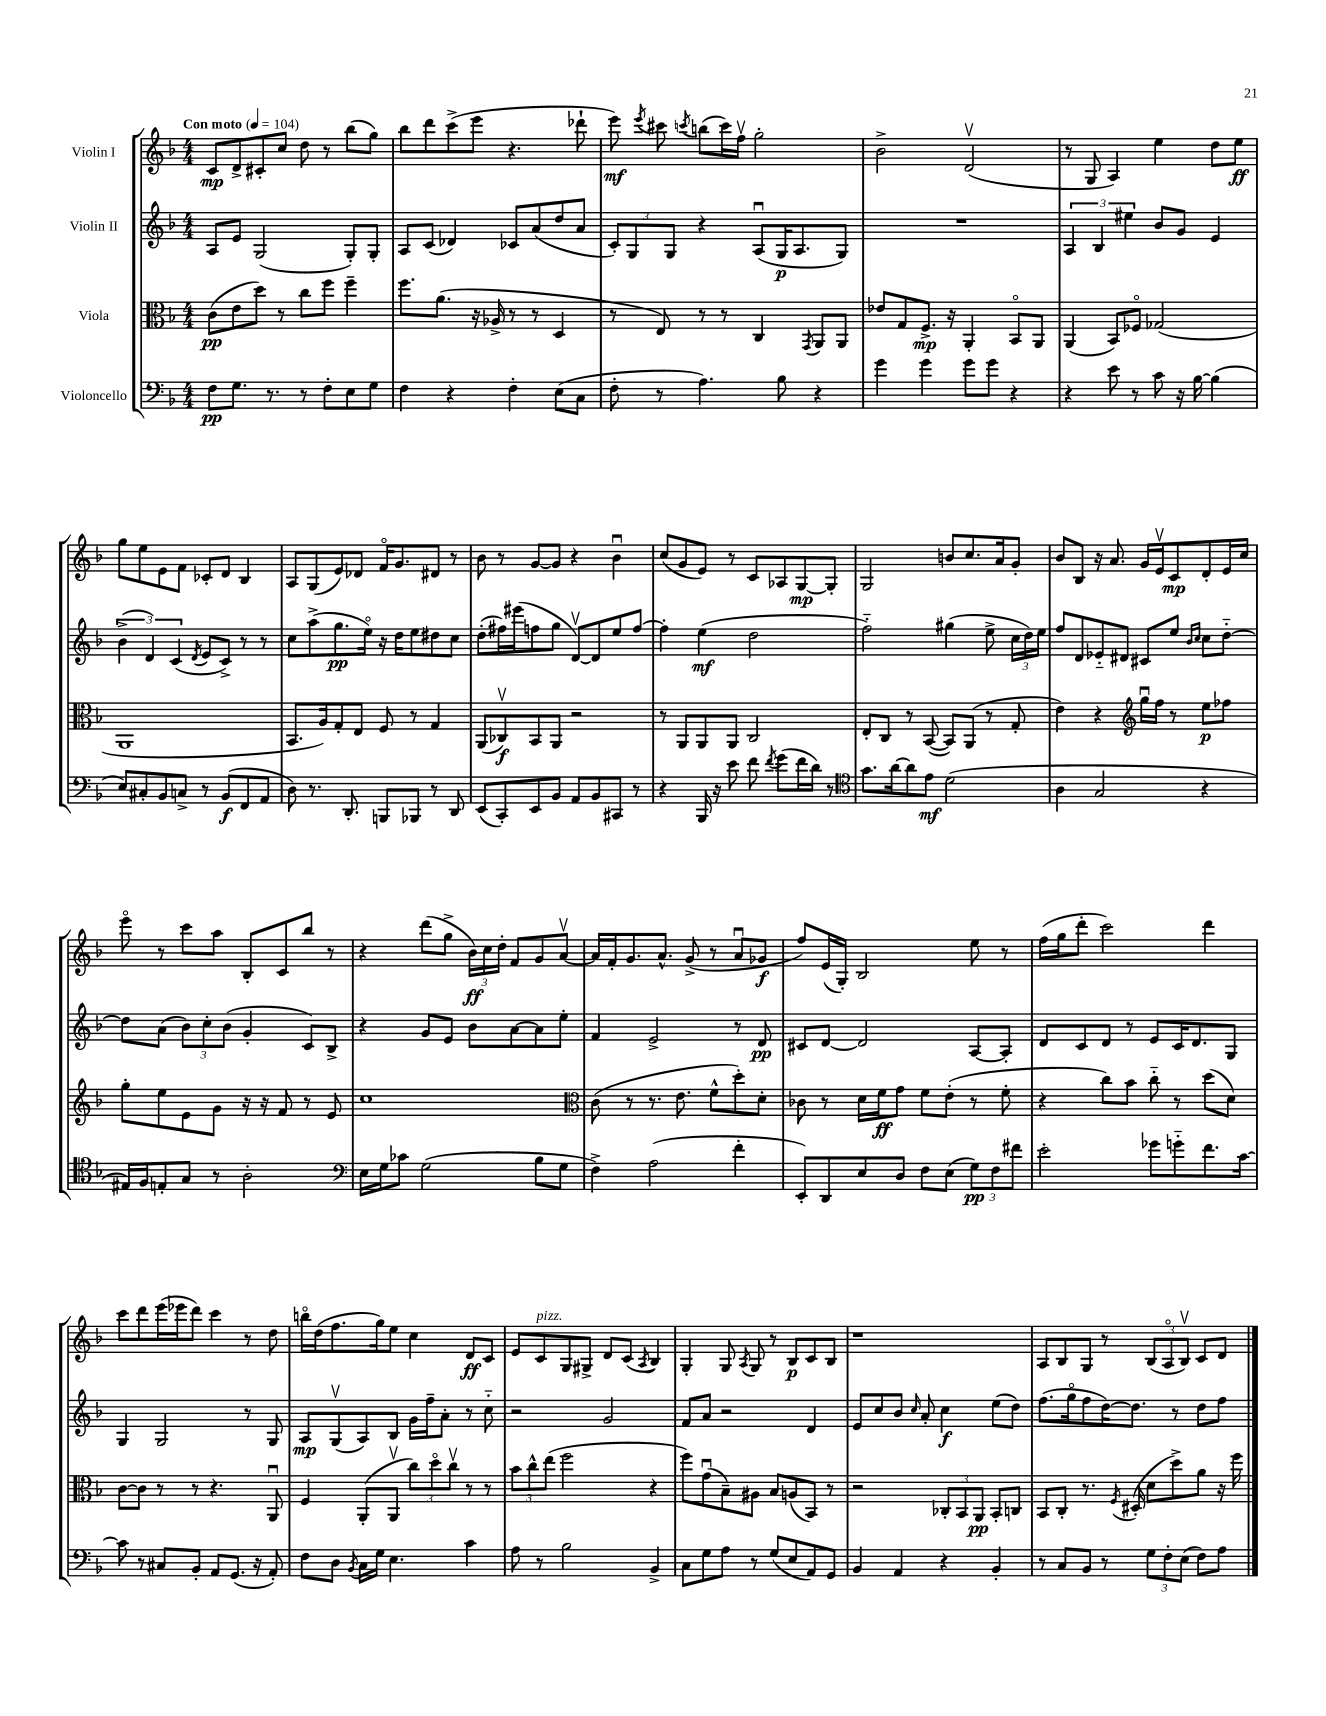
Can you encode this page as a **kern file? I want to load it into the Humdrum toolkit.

**kern	**dynam	**kern	**dynam	**kern	**dynam	**kern	**dynam
*part4	*part4	*part3	*part3	*part2	*part2	*part1	*part1
*staff4	*staff4	*staff3	*staff3	*staff2	*staff2	*staff1	*staff1
*I"Violoncello	*	*I"Viola	*	*I"Violin II	*	*I"Violin I	*
*clefF4	*	*clefC3	*	*clefG2	*	*clefG2	*
*k[b-]	*	*k[b-]	*	*k[b-]	*	*k[b-]	*
*M4/4	*	*M4/4	*	*M4/4	*	*M4/4	*
*MM104	*	*MM104	*	*MM104	*	*MM104	*
=1	=1	=1	=1	=1	=1	=1	=1
!	!	!	!	!	!	!LO:TX:a:B:t=Con moto	!
8F\L	pp	(8c\L	pp	8A/L	.	8c/L	mp
8.G\J	.	8e\	.	8e/J	.	8d^/	.
.	.	8dd\J)	.	(2G/	.	8c#X'/	.
8.r	.	.	.	.	.	.	.
.	.	8r	.	.	.	8cc/J	.
8r	.	8cc\L	.	.	.	8dd\	.
8F'\L	.	8ff\J	.	.	.	8r	.
8E\	.	4ff~\	.	8G'/L)	.	(8bb-\L	.
8G\J	.	.	.	8G'/J	.	8gg\J)	.
=2	=2	=2	=2	=2	=2	=2	=2
4F\	.	8.ff\L	.	8A/L	.	8bb-\L	.
.	.	.	.	(8c/J	.	8ddd\	.
.	.	(8.a\J	.	.	.	.	.
4r	.	.	.	4d-X/)	.	(8ccc^\	.
.	.	16r	.	.	.	8eee\J	.
.	.	16A-X^/	.	.	.	.	.
4F'\	.	8r	.	8c-X/L	.	4.r	.
.	.	8r	.	(8a/	.	.	.
(8E\L	.	4D/	.	8dd/	.	.	.
8C\J	.	.	.	8a/J	.	8ddd-X`\	.
=3	=3	=3	=3	=3	=3	=3	=3
8F'\	.	8r	.	12c'/L)	.	8eee\)	mf
.	.	.	.	12G/	.	.	.
.	.	.	.	.	.	8qeee/	.
8r	.	8E/)	.	.	.	8ccc#X\	.
.	.	.	.	12G/J	.	.	.
.	.	.	.	.	.	8qcccn/	.
4.A\)	.	8r	.	4r	.	(8bbn\L	.
.	.	8r	.	.	.	16ccc\L)	.
.	.	.	.	.	.	16ffv\JJ	.
.	.	4C/	.	(8Au/L	.	2gg'\	.
8B-\	.	.	.	16G/K	p	.	.
.	.	.	.	8.A/	.	.	.
.	.	8qGG/	.	.	.	.	.
4r	.	8AA/L	.	.	.	.	.
.	.	8AA/J	.	8G/J)	.	.	.
=4	=4	=4	=4	=4	=4	=4	=4
4g\	.	8e-X/L	.	1r	.	2b-^\	.
.	.	8G/	.	.	.	.	.
4g\	.	8.F^/J	mp	.	.	.	.
.	.	16r	.	.	.	.	.
8g\L	.	4AA'/	.	.	.	(2dv/	.
8g\J	.	.	.	.	.	.	.
4r	.	8BB-/L	.	.	.	.	.
.	.	8AA/J	.	.	.	.	.
=5	=5	=5	=5	=5	=5	=5	=5
4r	.	(4AA/	.	6A/	.	8r	.
.	.	.	.	.	.	8G/	.
.	.	.	.	6B-/	.	.	.
8e\	.	8BB-/L)	.	.	.	4A/)	.
.	.	.	.	6ee#X\	.	.	.
8r	.	8F-X/J	.	.	.	.	.
8c\	.	(2G-X/	.	8b-/L	.	4ee\	.
16r	.	.	.	8g/J	.	.	.
[16B-\	.	.	.	.	.	.	.
(4B-\]	.	.	.	4e/	.	8dd\L	.
.	.	.	.	.	.	8ee\J	ff
!!LO:LB:g=z
=6	=6	=6	=6	=6	=6	=6	=6
8E/L)	.	1AA	.	(6b-^\	.	8gg\L	.
8C#X'/	.	.	.	.	.	8ee\	.
.	.	.	.	6d/)	.	.	.
8BB-/	.	.	.	.	.	8e\	.
.	.	.	.	(6c/	.	.	.
8Cn^/J	.	.	.	.	.	8f\J	.
.	.	.	.	8qd/	.	.	.
8r	.	.	.	8e/L	.	8c-X'/L	.
(8BB-/L	f	.	.	8c^/J)	.	8d/J	.
8FF/	.	.	.	8r	.	4B-/	.
8AA/J	.	.	.	8r	.	.	.
=7	=7	=7	=7	=7	=7	=7	=7
8D\)	.	8.BB-/L	.	8cc\L	.	8A/L	.
8.r	.	.	.	(8aa^\	.	(8G/	.
.	.	16A/k)	.	.	.	.	.
.	.	8G'/	.	8.gg\	pp	8e/)	.
8.DD'/	.	.	.	.	.	.	.
.	.	8E/J	.	.	.	8d-X/J	.
.	.	.	.	16ee\Jk)	.	.	.
8BBBn/L	.	8F/	.	16r	.	16f/KL	.
.	.	.	.	16dd\KL	.	8.g/	.
8BBB-X/J	.	8r	.	8ee\	.	.	.
8r	.	4G/	.	8dd#X\	.	8d#X/J	.
8DD/	.	.	.	8cc\J	.	8r	.
=8	=8	=8	=8	=8	=8	=8	=8
(8EE/L	.	(8AA/L	.	(8dd'\L	.	8b-\	.
8CC'/)	.	8C-Xv/)	f	16ff#X\L)	.	8r	.
.	.	.	.	(16eee#X\J	.	.	.
8EE/	.	8BB-/	.	8ffn\	.	[8g/L	.
8BB-/J	.	8AA/J	.	8gg\J	.	8g/J]	.
8AA/L	.	2r	.	[8dv/L)	.	4r	.
8BB-/	.	.	.	8d/]	.	.	.
8CC#X/J	.	.	.	8ee/	.	4b-u\	.
8r	.	.	.	[8ff/J	.	.	.
=9	=9	=9	=9	=9	=9	=9	=9
4r	.	8r	.	4ff'\]	.	(8cc/L	.
.	.	8AA/L	.	.	.	8g/	.
16BBB-/	.	8AA/	.	(4ee\	mf	8e/J)	.
16r	.	.	.	.	.	.	.
8e\	.	8AA/J	.	.	.	8r	.
8f\	.	2C/	.	2dd\	.	8c/L	.
8qf/	.	.	.	.	.	.	.
(8g\L	.	.	.	.	.	8A-X/	.
16f\L	.	.	.	.	.	[8G/	mp
16d\JJ)	.	.	.	.	.	.	.
8r	.	.	.	.	.	8G'/J]	.
=10	=10	=10	=10	=10	=10	=10	=10
*clefC4	*	*	*	*	*	*	*
8.g\L	.	8E'/L	.	2ff\)	.	2G/	.
.	.	8C/J	.	.	.	.	.
[16a\k	.	.	.	.	.	.	.
8a\]	.	8r	.	.	.	.	.
8e\J	mf	([8BB-/	.	.	.	.	.
(2d\	.	8BB-/L])	.	(4gg#X\	.	8bn/L	.
.	.	(8AA/J	.	.	.	8.cc/	.
.	.	8r	.	8ee^\	.	.	.
.	.	.	.	.	.	16a/k	.
.	.	8G'/	.	24cc\LL	.	8g'/J	.
.	.	.	.	24dd\)	.	.	.
.	.	.	.	24ee\JJ	.	.	.
=11	=11	=11	=11	=11	=11	=11	=11
4A\	.	4e\)	.	8ff/L	.	8b-/L	.
.	.	.	.	8d/	.	8B-/J	.
2G/	.	4r	.	8e-X/	.	16r	.
.	.	.	.	.	.	8.a/	.
.	.	.	.	8d#X/J	.	.	.
*	*	*clefG2	*	*	*	*	*
.	.	16ggu\LL	.	8c#X/L	.	16g/LL	.
.	.	16ff\JJ	.	.	.	16ev/J	.
.	.	8r	.	8ee/J	.	8c/	mp
.	.	.	.	16qqb-/LL	.	.	.
.	.	.	.	16qqcc/JJ	.	.	.
4r	.	8ee\L	p	8cc\L	.	8d'/	.
.	.	8ff-X\J	.	[8dd\J	.	16e/L	.
.	.	.	.	.	.	16cc/JJ	.
!!LO:LB:g=z
=12	=12	=12	=12	=12	=12	=12	=12
16E#X/LL)	.	8gg'\L	.	8dd\L]	.	8eee\	.
16F/J	.	.	.	.	.	.	.
8En'/	.	8ee\	.	(8a\J	.	8r	.
8G/J	.	8e\	.	12b-\L)	.	8ccc\L	.
.	.	.	.	12cc'\	.	.	.
8r	.	8g\J	.	.	.	8aa\J	.
.	.	.	.	(12b-\J	.	.	.
2A'\	.	16r	.	4g'/	.	8B-'/L	.
.	.	16r	.	.	.	.	.
.	.	8f/	.	.	.	8c/	.
.	.	8r	.	8c/L)	.	8bb-/J	.
.	.	8e/	.	8B-^/J	.	8r	.
=13	=13	=13	=13	=13	=13	=13	=13
*clefF4	*	*	*	*	*	*	*
16E\LL	.	1cc	.	4r	.	4r	.
16G\J	.	.	.	.	.	.	.
8c-X\J	.	.	.	.	.	.	.
(2G\	.	.	.	8g/L	.	(8ddd\L	.
.	.	.	.	8e/J	.	8gg^\J	.
.	.	.	.	8b-\L	.	24b-\LL)	ff
.	.	.	.	.	.	24cc\	.
.	.	.	.	.	.	24dd'\JJ	.
.	.	.	.	[8a\	.	8f/L	.
8B-\L	.	.	.	8a\]	.	8g/	.
8G\J	.	.	.	8ee'\J	.	[8av/J	.
=14	=14	=14	=14	=14	=14	=14	=14
*	*	*clefC3	*	*	*	*	*
4F^\)	.	(8c\	.	4f/	.	16a/LL]	.
.	.	.	.	.	.	16f'/J	.
.	.	8r	.	.	.	8.g/	.
(2A\	.	8.r	.	2e^/	.	.	.
.	.	.	.	.	.	8.a^^/J	.
.	.	8.e\	.	.	.	.	.
.	.	.	.	.	.	(8g^/	.
.	.	8f^^\L	.	.	.	8r	.
4f'\	.	8dd'\)	.	8r	.	8au/L	.
.	.	8d'\J	.	8d/	pp	8g-X/J	f
=15	=15	=15	=15	=15	=15	=15	=15
8EE'/L)	.	8c-X\	.	8c#X/L	.	8ff/L)	.
8DD/	.	8r	.	[8d/J	.	(16e/L	.
.	.	.	.	.	.	16G'/JJ)	.
8E/	.	16d\LL	.	2d/]	.	2B-/	.
.	.	16f\J	ff	.	.	.	.
8D/J	.	8g\J	.	.	.	.	.
8F\L	.	8f\L	.	.	.	.	.
(8E\J	.	(8e'\J	.	.	.	.	.
12G\L)	pp	8r	.	[8A/L	.	8ee\	.
12F\	.	.	.	.	.	.	.
.	.	8f'\	.	8A'/J]	.	8r	.
12f#X\J	.	.	.	.	.	.	.
=16	=16	=16	=16	=16	=16	=16	=16
2e'\	.	4r	.	8d/L	.	(16ff\LL	.
.	.	.	.	.	.	16gg\J	.
.	.	.	.	8c/	.	8ddd'\J	.
.	.	8cc\L)	.	8d/J	.	2ccc\)	.
.	.	8b-\J	.	8r	.	.	.
8g-X\L	.	8cc\	.	8e/L	.	.	.
8gn\	.	8r	.	16c/K	.	.	.
.	.	.	.	8.d/	.	.	.
8.f\	.	(8dd\L	.	.	.	4ddd\	.
.	.	8d\J)	.	8G/J	.	.	.
[16c\Jk	.	.	.	.	.	.	.
!!LO:LB:g=z
=17	=17	=17	=17	=17	=17	=17	=17
8c\]	.	[8c\L	.	4G/	.	8ccc\L	.
8r	.	8c\J]	.	.	.	8ddd\	.
8C#X/L	.	8r	.	2G/	.	(16eee\L	.
.	.	.	.	.	.	16eee-X\J	.
8BB-'/J	.	8r	.	.	.	8ddd\J)	.
8AA/L	.	4.r	.	.	.	4ccc\	.
(8.GG/J	.	.	.	.	.	.	.
.	.	.	.	8r	.	8r	.
16r	.	.	.	.	.	.	.
8AA'/)	.	8AAu/	.	8G/	.	8dd\	.
=18	=18	=18	=18	=18	=18	=18	=18
8F\L	.	4F/	.	8A/L	mp	16bbn\LL	.
.	.	.	.	.	.	(16dd\J	.
8D\J	.	.	.	(8Gv/	.	8.ff\	.
8qBB-/	.	.	.	.	.	.	.
16C\LL	.	(8AA'/L	.	8A/)	.	.	.
16G\JJ	.	.	.	.	.	16gg\k)	.
4.E\	.	8AAv/J	.	8B-/J	.	8ee\J	.
.	.	12cc\L)	.	16g\LL	.	4cc\	.
.	.	.	.	16ff~\J	.	.	.
.	.	12dd\	.	.	.	.	.
.	.	.	.	8a'\J	.	.	.
.	.	12ccv\J	.	.	.	.	.
4c\	.	8r	.	8r	.	8d/L	ff
.	.	8r	.	8cc\	.	8c/J	.
=19	=19	=19	=19	=19	=19	=19	=19
8A\	.	12b-\L	.	2r	.	8e/L	.
.	.	12cc^^\	.	.	.	.	.
!	!	!	!	!	!	!LO:TX:a:i:t=pizz.	!
8r	.	.	.	.	.	8c/	.
.	.	(12ee\J	.	.	.	.	.
2B-\	.	2ff\	.	.	.	8G/	.
.	.	.	.	.	.	8G#X^/J	.
.	.	.	.	2g/	.	8d/L	.
.	.	.	.	.	.	(8c/J	.
.	.	.	.	.	.	8qA/	.
4BB-^/	.	4r	.	.	.	4B-/)	.
=20	=20	=20	=20	=20	=20	=20	=20
8C\L	.	8ff\L)	.	8f/L	.	4G'/	.
8G\	.	(8gu\	.	8a/J	.	.	.
8A\J	.	8B-~\)	.	2r	.	8G/	.
.	.	.	.	.	.	8qA/	.
8r	.	8A#X\J	.	.	.	8G/	.
(8G/L	.	8B-/L	.	.	.	8r	.
8E/	.	(8An/	.	.	.	8B-/L	p
8AA/)	.	8BB-/J)	.	4d/	.	8c/	.
8GG/J	.	8r	.	.	.	8B-/J	.
=21	=21	=21	=21	=21	=21	=21	=21
4BB-/	.	2r	.	8e/L	.	1r	.
.	.	.	.	8cc/	.	.	.
4AA/	.	.	.	8b-/J	.	.	.
.	.	.	.	16qqcc/	.	.	.
.	.	.	.	8a'/	.	.	.
4r	.	12C-X'/L	.	4cc\	f	.	.
.	.	12BB-/	.	.	.	.	.
.	.	12AA/J	pp	.	.	.	.
4BB-'/	.	8BB-'/L	.	(8ee\L	.	.	.
.	.	8Cn/J	.	8dd\J)	.	.	.
=22	=22	=22	=22	=22	=22	=22	=22
8r	.	8BB-/L	.	(8.ff\L	.	8A/L	.
8C/L	.	8C'/J	.	.	.	8B-/	.
.	.	.	.	16gg\k	.	.	.
8BB-/J	.	8.r	.	8ff\	.	8G/J	.
8r	.	.	.	[16dd\K)	.	8r	.
.	.	8qF/	.	.	.	.	.
.	.	(16D#X'/	.	8.dd\J]	.	.	.
12G\L	.	8d\L	.	.	.	(12B-/L	.
12F'\	.	.	.	.	.	12A/	.
.	.	8dd^\)	.	8r	.	.	.
(12E\J	.	.	.	.	.	12B-v/J)	.
8F\L)	.	8a\J	.	8dd\L	.	8c/L	.
8A\J	.	16r	.	8ff\J	.	8d/J	.
.	.	16ff\	.	.	.	.	.
==	==	==	==	==	==	==	==
*-	*-	*-	*-	*-	*-	*-	*-
